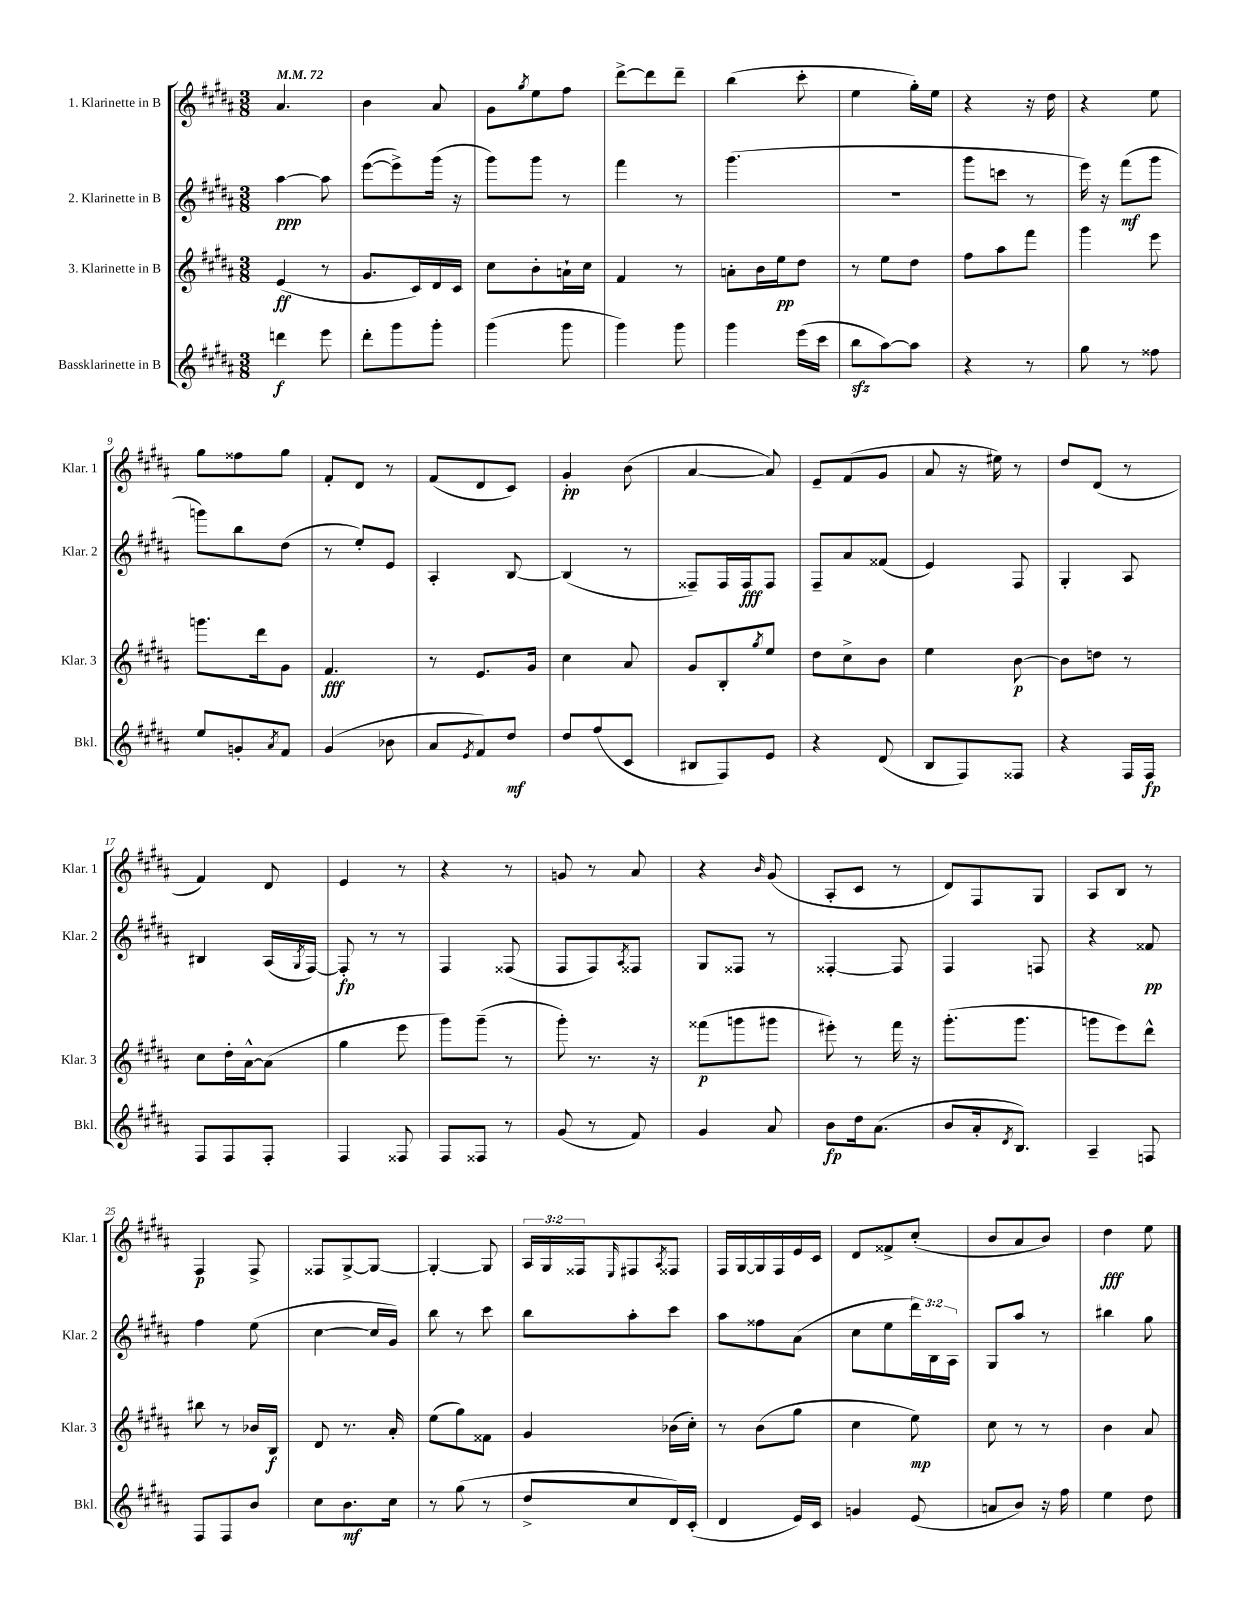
<<
\new StaffGroup <<
\new Staff = "s0" \with { instrumentName = "1. Klarinette in B" shortInstrumentName = "Klar. 1" } {
    \clef treble \key b \major \numericTimeSignature \time 3/8 \override Staff.TupletNumber.text = #tuplet-number::calc-fraction-text \tempo 4 = 72
    ais'4. |
    b'4 ais'8 |
    gis'8 \acciaccatura { gis''8 } e''8 fis''8 |
    dis'''8~-> dis'''8 dis'''8-- |
    b''4( cis'''8-. |
    e''4 gis''16-.) e''16 |
    r4 r16 dis''16 |
    r4 e''8 |
    gis''8 fisis''8 gis''8 |
    fis'8-. dis'8 r8 |
    fis'8( dis'8 cis'8) |
    gis'4-.\pp b'8( |
    ais'4~ ais'8) |
    e'8-- fis'8( gis'8 |
    ais'8 r16 eis''16) r8 |
    dis''8 dis'8( r8 |
    fis'4) dis'8 |
    e'4 r8 |
    r4 r8 |
    g'8 r8 ais'8 |
    r4 \grace { b'16 } gis'8( |
    ais8-. cis'8 r8 |
    dis'8) fis8 gis8 |
    ais8 b8 r8 |
    fis4\p fis8-> |
    fisis8 gis8~-> gis8~ |
    gis4~-. gis8 |
    \tuplet 3/2 { ais16 gis16 fisis16 } \grace { e16 } fis8 \acciaccatura { ais8 } fisis8 |
    fis16 gis16~ gis16 fis16 e'16 cis'16 |
    dis'8 fisis'8-> cis''8-.( |
    b'8 ais'8 b'8) |
    dis''4\fff e''8 \bar "|." |
}
\new Staff = "s1" \with { instrumentName = "2. Klarinette in B" shortInstrumentName = "Klar. 2" } {
    \clef treble \key b \major \numericTimeSignature \time 3/8 \override Staff.TupletNumber.text = #tuplet-number::calc-fraction-text
    ais''4~\ppp ais''8 |
    e'''8~( e'''8->) gis'''16( r16 |
    gis'''8) gis'''8 r8 |
    fis'''4 r8 |
    gis'''4.( |
    r4. |
    gis'''8 c'''8 r8 |
    e'''16) r16 fis'''8\mf( gis'''8 |
    g'''8) b''8 dis''8( |
    r8 e''8-.) e'8 |
    ais4-. b8~ |
    b4( r8 |
    fisis8--) fisis16 fisis16\fff fisis8 |
    fis8-- ais'8 fisis'8( |
    e'4) fis8 |
    gis4-. ais8 |
    bis4 ais16( \acciaccatura { gis8 } fis16~) |
    fis8-.\fp r8 r8 |
    fis4 fisis8( |
    fis8 fis8) \acciaccatura { ais8 } fisis8 |
    gis8 fisis8 r8 |
    fisis4~-. fisis8 |
    fis4 f8 |
    r4 fisis'8\pp |
    fis''4 e''8( |
    cis''4~ cis''16 gis'16) |
    b''8 r8 cis'''8 |
    b''8 ais''8-. cis'''8 |
    ais''8 fisis''8 ais'8( |
    cis''8 e''8 \tuplet 3/2 { dis'''16) b16 ais16 } |
    gis8 ais''8 r8 |
    bis''4 gis''8 \bar "|." |
}
\new Staff = "s2" \with { instrumentName = "3. Klarinette in B" shortInstrumentName = "Klar. 3" } {
    \clef treble \key b \major \numericTimeSignature \time 3/8
    e'4\ff( r8 |
    gis'8. cis'16) dis'16 cis'16 |
    cis''8 b'8-. a'16-! cis''16 |
    fis'4 r8 |
    a'8-. b'16 e''16\pp dis''8 |
    r8 e''8 dis''8 |
    fis''8 ais''8 fis'''8 |
    gis'''4 e'''8 |
    g'''8. dis'''16 gis'8 |
    fis'4.\fff |
    r8 e'8. gis'16 |
    cis''4 ais'8 |
    gis'8 b8-. \acciaccatura { gis''8 } e''8 |
    dis''8 cis''8-> b'8 |
    e''4 b'8~\p |
    b'8 d''8 r8 |
    cis''8 dis''16-. ais'16~-^ ais'8( |
    gis''4 e'''8 |
    gis'''8) gis'''8--( r8 |
    gis'''8-.) r8. r16 |
    fisis'''8\p( g'''8 gis'''8 |
    eis'''8-.) r8 fis'''16 r16 |
    gis'''8.-.( gis'''8. |
    g'''8 e'''8) dis'''8-^ |
    bis''8 r8 bes'16 b16\f |
    dis'8 r8. ais'16-. |
    e''8( gis''8) fisis'8 |
    gis'4 bes'16( cis''16-.) |
    r8 b'8( gis''8 |
    cis''4 e''8\mp) |
    cis''8 r8 r8 |
    b'4 ais'8 \bar "|." |
}
\new Staff = "s3" \with { instrumentName = "Bassklarinette in B" shortInstrumentName = "Bkl." } {
    \clef treble \key b \major \numericTimeSignature \time 3/8
    d'''4\f e'''8 |
    dis'''8-. gis'''8 gis'''8-. |
    gis'''4( gis'''8 |
    gis'''4) gis'''8 |
    gis'''4 e'''16( cis'''16 |
    b''8\sfz ais''8~) ais''8 |
    r4 r8 |
    gis''8 r8 fisis''8 |
    e''8 g'8-. \acciaccatura { ais'8 } fis'8 |
    gis'4( bes'8 |
    ais'8 \acciaccatura { e'8 } fis'8) dis''8\mf |
    dis''8 fis''8( cis'8 |
    bis8 fis8) e'8 |
    r4 dis'8( |
    b8 fis8) fisis8 |
    r4 fis16 fis16\fp |
    fis8 fis8 fis8-. |
    fis4 fisis8 |
    fis8 fisis8 r8 |
    gis'8( r8 fis'8) |
    gis'4 ais'8 |
    b'8\fp dis''16 ais'8.( |
    b'8 ais'16-. \acciaccatura { dis'8 } b8.) |
    ais4-- f8 |
    fis8 fis8 b'8 |
    cis''8 b'8.\mf cis''16 |
    r8 gis''8( r8 |
    dis''8-> cis''8 dis'16) cis'16-.( |
    dis'4 e'16) cis'16 |
    g'4 e'8( |
    a'8 b'8) r16 fis''16 |
    e''4 dis''8 \bar "|." |
}
>>
>>
